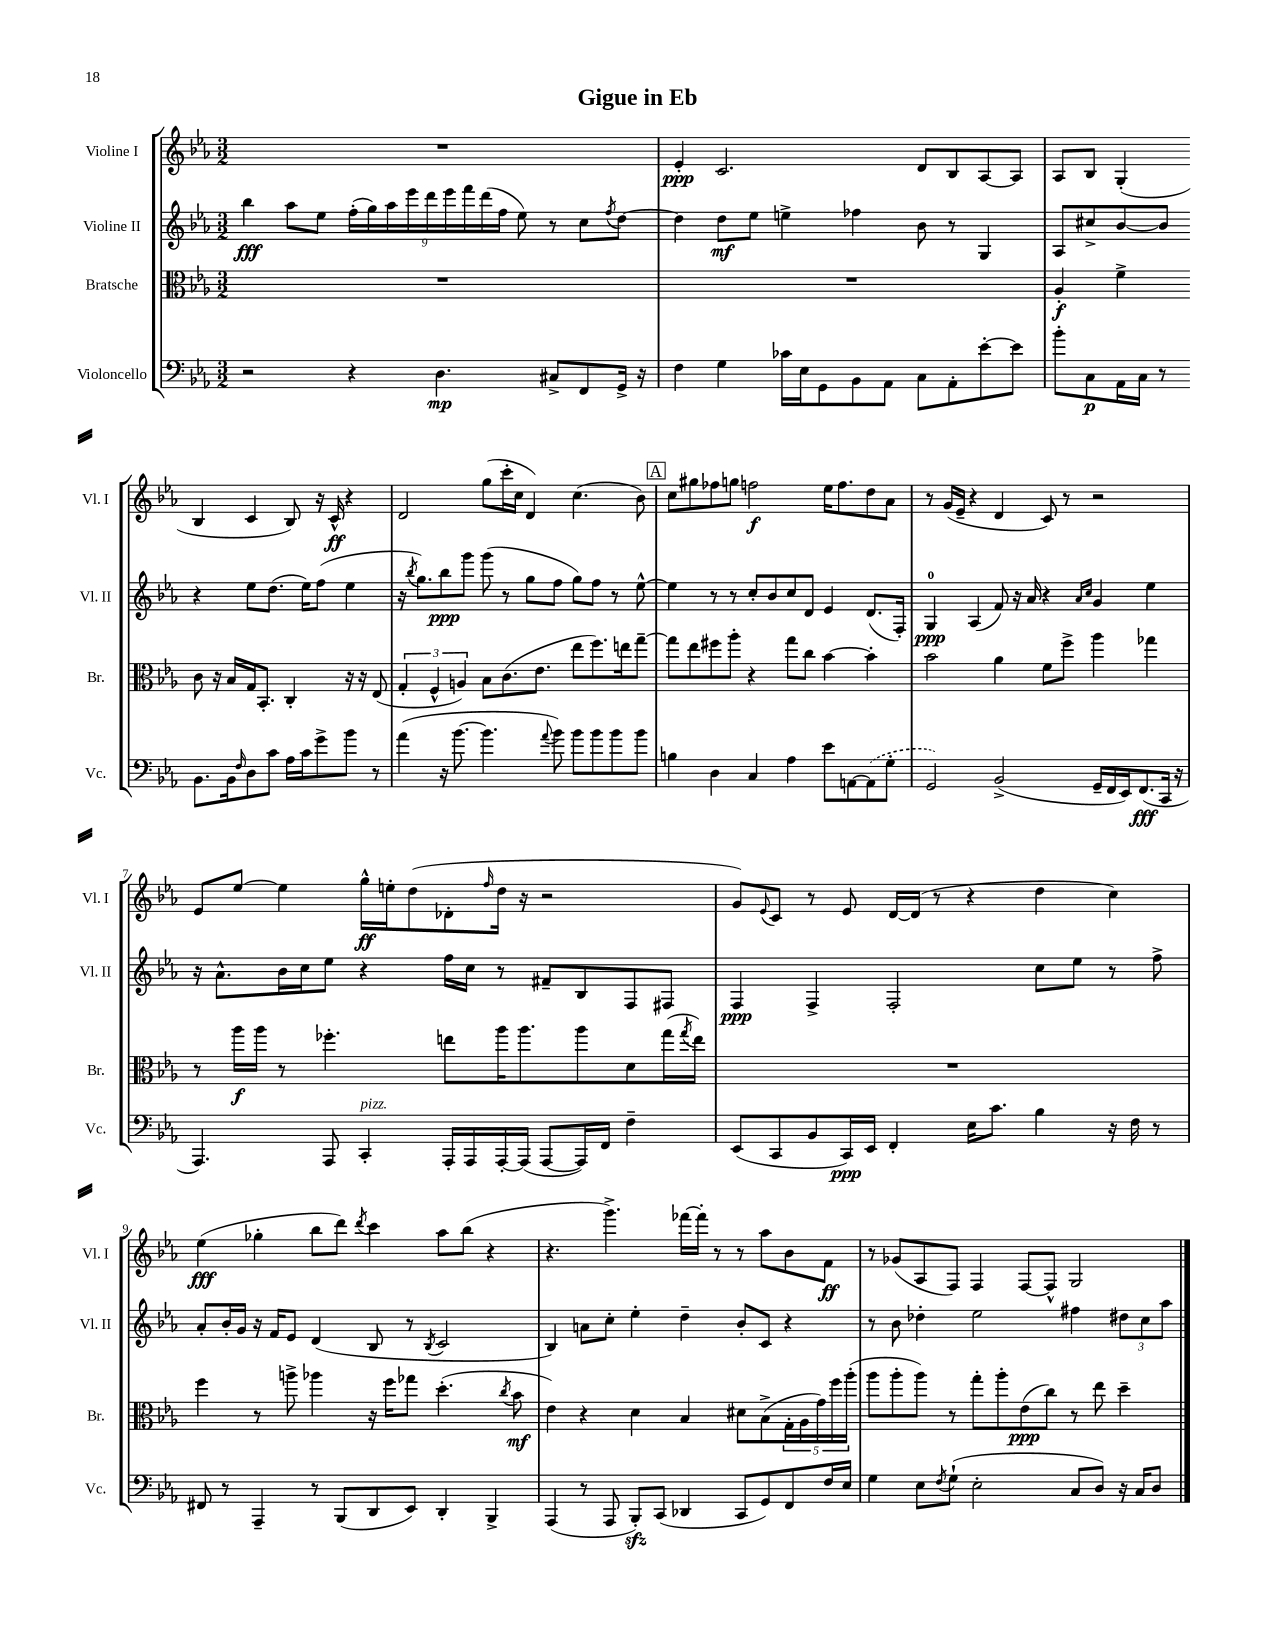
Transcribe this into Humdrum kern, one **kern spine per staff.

**kern	**dynam	**kern	**dynam	**kern	**dynam	**kern	**dynam
*part4	*part4	*part3	*part3	*part2	*part2	*part1	*part1
*staff4	*staff4	*staff3	*staff3	*staff2	*staff2	*staff1	*staff1
*I"Violoncello	*	*I"Bratsche	*	*I"Violine II	*	*I"Violine I	*
*I'Vc.	*	*I'Br.	*	*I'Vl. II	*	*I'Vl. I	*
*clefF4	*	*clefC3	*	*clefG2	*	*clefG2	*
*k[b-e-a-]	*	*k[b-e-a-]	*	*k[b-e-a-]	*	*k[b-e-a-]	*
*M3/2	*	*M3/2	*	*M3/2	*	*M3/2	*
=1	=1	=1	=1	=1	=1	=1	=1
2r	.	1.r	.	4bb-\	fff	1.r	.
.	.	.	.	8aa-\L	.	.	.
.	.	.	.	8ee-\J	.	.	.
4r	.	.	.	(18ff'\LL	.	.	.
.	.	.	.	18gg\)	.	.	.
.	.	.	.	18aa-\	.	.	.
.	.	.	.	18eee-\	.	.	.
.	.	.	.	18ddd\	.	.	.
4.D\	mp	.	.	.	.	.	.
.	.	.	.	18eee-\	.	.	.
.	.	.	.	18fff\	.	.	.
.	.	.	.	(18ddd\	.	.	.
.	.	.	.	18ff\JJ	.	.	.
.	.	.	.	8ee-\)	.	.	.
8C#X^/L	.	.	.	8r	.	.	.
8FF/	.	.	.	8cc\L	.	.	.
.	.	.	.	8qff/	.	.	.
16GG^/Jk	.	.	.	[8dd\J	.	.	.
16r	.	.	.	.	.	.	.
=2	=2	=2	=2	=2	=2	=2	=2
4F\	.	1.r	.	4dd\]	.	4e-'/	ppp
4G\	.	.	.	8dd\L	mf	2.c/	.
.	.	.	.	8ee-\J	.	.	.
16c-X\LL	.	.	.	4een^\	.	.	.
16E-\J	.	.	.	.	.	.	.
8GG\	.	.	.	.	.	.	.
8BB-\	.	.	.	4ff-X\	.	.	.
8AA-\J	.	.	.	.	.	.	.
8C\L	.	.	.	8b-\	.	8d/L	.
8AA-'\	.	.	.	8r	.	8B-/	.
[8e-'\	.	.	.	4G/	.	[8A-/	.
8e-\J]	.	.	.	.	.	8A-/J]	.
=3	=3	=3	=3	=3	=3	=3	=3
8b-'\L	.	4A-'/	f	8A-/L	.	8A-/L	.
8C\	p	.	.	8cc#X^/	.	8B-/J	.
16AA-\L	.	4f^\	.	[8b-/	.	(4G'/	.
16C\JJ	.	.	.	.	.	.	.
8r	.	.	.	8b-/J]	.	.	.
8.BB-\L	.	8c\	.	4r	.	4B-/	.
.	.	16r	.	.	.	.	.
16BB-\k	.	16B-/LL	.	.	.	.	.
16qqF/	.	.	.	.	.	.	.
8D\	.	16G/J	.	8ee-\L	.	4c/	.
.	.	8.BB-'/J	.	.	.	.	.
8c\J	.	.	.	(8.dd\J	.	.	.
16A-\LL	.	4C'/	.	.	.	8B-/)	.
16c\J	.	.	.	16ee-\KL)	.	.	.
8g^\	.	.	.	(8ff\J	.	16r	.
.	.	.	.	.	.	16c^^/	ff
8b-\J	.	16r	.	4ee-\	.	4r	.
.	.	16r	.	.	.	.	.
8r	.	(8E-/	.	.	.	.	.
!!LO:LB:g=z
=4	=4	=4	=4	=4	=4	=4	=4
(4a-\	.	6G'/	.	16r	.	2d/	.
.	.	.	.	8qbb-/	.	.	.
.	.	.	.	8.gg\L)	.	.	.
.	.	6F^^/	.	.	.	.	.
16r	.	.	.	8bb-\	ppp	.	.
[8.b-\	.	.	.	.	.	.	.
.	.	6An/)	.	.	.	.	.
.	.	.	.	8ggg\J	.	.	.
4.b-\]	.	8B-\L	.	(8ggg\	.	(8gg\L	.
.	.	(8.c\	.	8r	.	16ccc'\L	.
.	.	.	.	.	.	16cc\JJ	.
.	.	.	.	8gg\L	.	4d/)	.
.	.	8.e-\J	.	.	.	.	.
8qqa-/	.	.	.	.	.	.	.
8b-\)	.	.	.	8ff\J	.	.	.
8b-\L	.	8ee-\L	.	8gg\L)	.	(4.cc\	.
8b-\	.	8.ff\)	.	8ff\J	.	.	.
8b-\	.	.	.	8r	.	.	.
.	.	16een\k	.	.	.	.	.
8b-\J	.	[8gg~\J	.	[8ee-^^\	.	8b-\)	.
!!LO:REH:place=s1:t=A
=5	=5	=5	=5	=5	=5	=5	=5
4Bn\	.	8gg\L]	.	4ee-\]	.	8cc\L	.
.	.	8ee-\	.	.	.	8gg#X\	.
4D\	.	8ff#X\	.	8r	.	8ff-X\	.
.	.	8aa-'\J	.	8r	.	8ggn\J	.
4C/	.	4r	.	8cc'/L	.	2ffn\	f
.	.	.	.	8b-/	.	.	.
4A-\	.	8gg\L	.	8cc/	.	.	.
.	.	8cc\J	.	8d/J	.	.	.
8e-\L	.	[4b-\	.	4e-/	.	16ee-\KL	.
.	.	.	.	.	.	8.ff\	.
[8AAn\	.	.	.	.	.	.	.
(8AA\]	.	4b-'\]	.	(8.d/L	.	8dd\	.
8G'\J	.	.	.	.	.	8a-\J	.
.	.	.	.	16F'/Jk)	.	.	.
=6	=6	=6	=6	=6	=6	=6	=6
2GG/)	.	2b-\	.	4G/	ppp	8r	.
.	.	.	.	.	.	(16g/LL	.
.	.	.	.	.	.	16e-~/JJ	.
.	.	.	.	(4A-/	.	4r	.
(2BB-^/	.	4a-\	.	8f/)	.	4d/	.
.	.	.	.	16r	.	.	.
.	.	.	.	16a-/	.	.	.
.	.	8f\L	.	4r	.	8c/)	.
.	.	8ff^\J	.	.	.	8r	.
.	.	.	.	16qqa-/LL	.	.	.
.	.	.	.	16qqcc/JJ	.	.	.
16GG~/LL	.	4aa-\	.	4g/	.	2r	.
16FF/	.	.	.	.	.	.	.
16EE-/J)	.	.	.	.	.	.	.
(8.FF/	fff	.	.	.	.	.	.
.	.	4gg-X\	.	4ee-\	.	.	.
16CC/Jk	.	.	.	.	.	.	.
16r	.	.	.	.	.	.	.
!!LO:LB:g=z
=7	=7	=7	=7	=7	=7	=7	=7
4.AAA-/)	.	8r	.	16r	.	8e-/L	.
.	.	.	.	8.a-^^\L	.	.	.
.	.	16aa-\LL	f	.	.	[8ee-/J	.
.	.	16aa-\JJ	.	.	.	.	.
.	.	8r	.	16b-\L	.	4ee-\]	.
.	.	.	.	16cc\J	.	.	.
8AAA-/	.	4.ff-X'\	.	8ee-\J	.	.	.
!LO:TX:a:i:t=pizz.	!	!	!	!	!	!	!
4CC'/	.	.	.	4r	.	16gg^^\LL	ff
.	.	.	.	.	.	16een'\J	.
.	.	.	.	.	.	(8dd\	.
16AAA-'/LL	.	8een\L	.	16ff\LL	.	8d-X'\	.
16AAA-/	.	.	.	16cc\JJ	.	.	.
.	.	.	.	.	.	16qqff/	.
[16AAA-'/	.	16aa-\K	.	8r	.	16dd\Jk	.
(16AAA-/JJ]	.	8.aa-\	.	.	.	16r	.
[8AAA-/L	.	.	.	8f#X~/L	.	2r	.
16AAA-/L])	.	8aa-\	.	8B-/	.	.	.
16FF/JJ	.	.	.	.	.	.	.
4F~\	.	8d\	.	8F/	.	.	.
.	.	(16gg\L	.	8F#X/J	.	.	.
.	.	8qgg/	.	.	.	.	.
.	.	16ee\JJ)	.	.	.	.	.
=8	=8	=8	=8	=8	=8	=8	=8
(8EE-/L	.	1.r	.	4F/	ppp	8g/L)	.
.	.	.	.	.	.	8qqe-/	.
8CC/	.	.	.	.	.	8c/J	.
8BB-/	.	.	.	4F^/	.	8r	.
16CC/L)	ppp	.	.	.	.	8e-/	.
16EE-/JJ	.	.	.	.	.	.	.
4FF'/	.	.	.	2F'/	.	[16d/LL	.
.	.	.	.	.	.	(16d/JJ]	.
.	.	.	.	.	.	8r	.
16E-\KL	.	.	.	.	.	4r	.
8.c\J	.	.	.	.	.	.	.
4B-\	.	.	.	8cc\L	.	4dd\	.
.	.	.	.	8ee-\J	.	.	.
16r	.	.	.	8r	.	4cc\)	.
16F\	.	.	.	.	.	.	.
8r	.	.	.	8ff^\	.	.	.
!!LO:LB:g=z
=9	=9	=9	=9	=9	=9	=9	=9
8FF#X/	.	4ff\	.	8a-'/L	.	(4ee-\	fff
8r	.	.	.	16b-'/L	.	.	.
.	.	.	.	16g/JJ	.	.	.
4AAA-~/	.	8r	.	16r	.	4gg-X'\	.
.	.	.	.	16f/KL	.	.	.
.	.	8aan^\	.	8e-/J	.	.	.
8r	.	4aa-X\	.	(4d/	.	8bb-\L	.
(8BBB-/L	.	.	.	.	.	8ddd\J)	.
.	.	.	.	.	.	8qddd/	.
8DD/	.	16r	.	8B-/	.	4ccc\	.
.	.	16ff\KL	.	.	.	.	.
8EE-/J)	.	8gg-X\J	.	8r	.	.	.
.	.	.	.	8qB-/	.	.	.
4DD'/	.	(4.dd'\	.	2c/	.	8aa-\L	.
.	.	.	.	.	.	(8bb-\J	.
4BBB-^/	.	.	.	.	.	4r	.
.	.	8qcc/	.	.	.	.	.
.	.	8b-\	mf	.	.	.	.
=10	=10	=10	=10	=10	=10	=10	=10
(4AAA-/	.	4e-\)	.	4B-/)	.	4.r	.
8r	.	4r	.	8an\L	.	.	.
8AAA-/	.	.	.	8cc'\J	.	4.ggg^\)	.
8BBB-zz'/L)	.	4d\	.	4ee-'\	.	.	.
(8CC/J	.	.	.	.	.	.	.
4DD-X/	.	4B-/	.	4dd~\	.	[16fff-X\LL	.
.	.	.	.	.	.	16fff-'\JJ]	.
.	.	.	.	.	.	8r	.
8CC/L	.	8d#X\L	.	8b-'/L	.	8r	.
8GG/)	.	(8B-^\	.	8c/J	.	8aa-\L	.
8FF/	.	20G'\L	.	4r	.	8b-\	.
.	.	20A-\	.	.	.	.	.
.	.	20g\)	.	.	.	.	.
16F/L	.	.	.	.	.	8f\J	ff
.	.	20ff\	.	.	.	.	.
16E-/JJ	.	.	.	.	.	.	.
.	.	(20aa-'\JJ	.	.	.	.	.
=11	=11	=11	=11	=11	=11	=11	=11
4G\	.	8aa-\L	.	8r	.	8r	.
.	.	8aa-'\	.	8b-\	.	(8g-X/L	.
8E-\L	.	8aa-\J)	.	4dd-X'\	.	8A-/	.
8qF/	.	.	.	.	.	.	.
(8G`\J	.	8r	.	.	.	8F/J)	.
2E-'\	.	8gg'\L	.	2ee-\	.	4F/	.
.	.	8aa-'\	.	.	.	.	.
.	.	(8e-\	ppp	.	.	[8F/L	.
.	.	8cc\J)	.	.	.	8F^^/J]	.
8C/L	.	8r	.	4ff#X\	.	2G/	.
8D/J)	.	8ee-\	.	.	.	.	.
16r	.	4dd~\	.	12dd#X\L	.	.	.
16C/KL	.	.	.	.	.	.	.
.	.	.	.	12cc\	.	.	.
8D/J	.	.	.	.	.	.	.
.	.	.	.	12aa-\J	.	.	.
==	==	==	==	==	==	==	==
*-	*-	*-	*-	*-	*-	*-	*-
